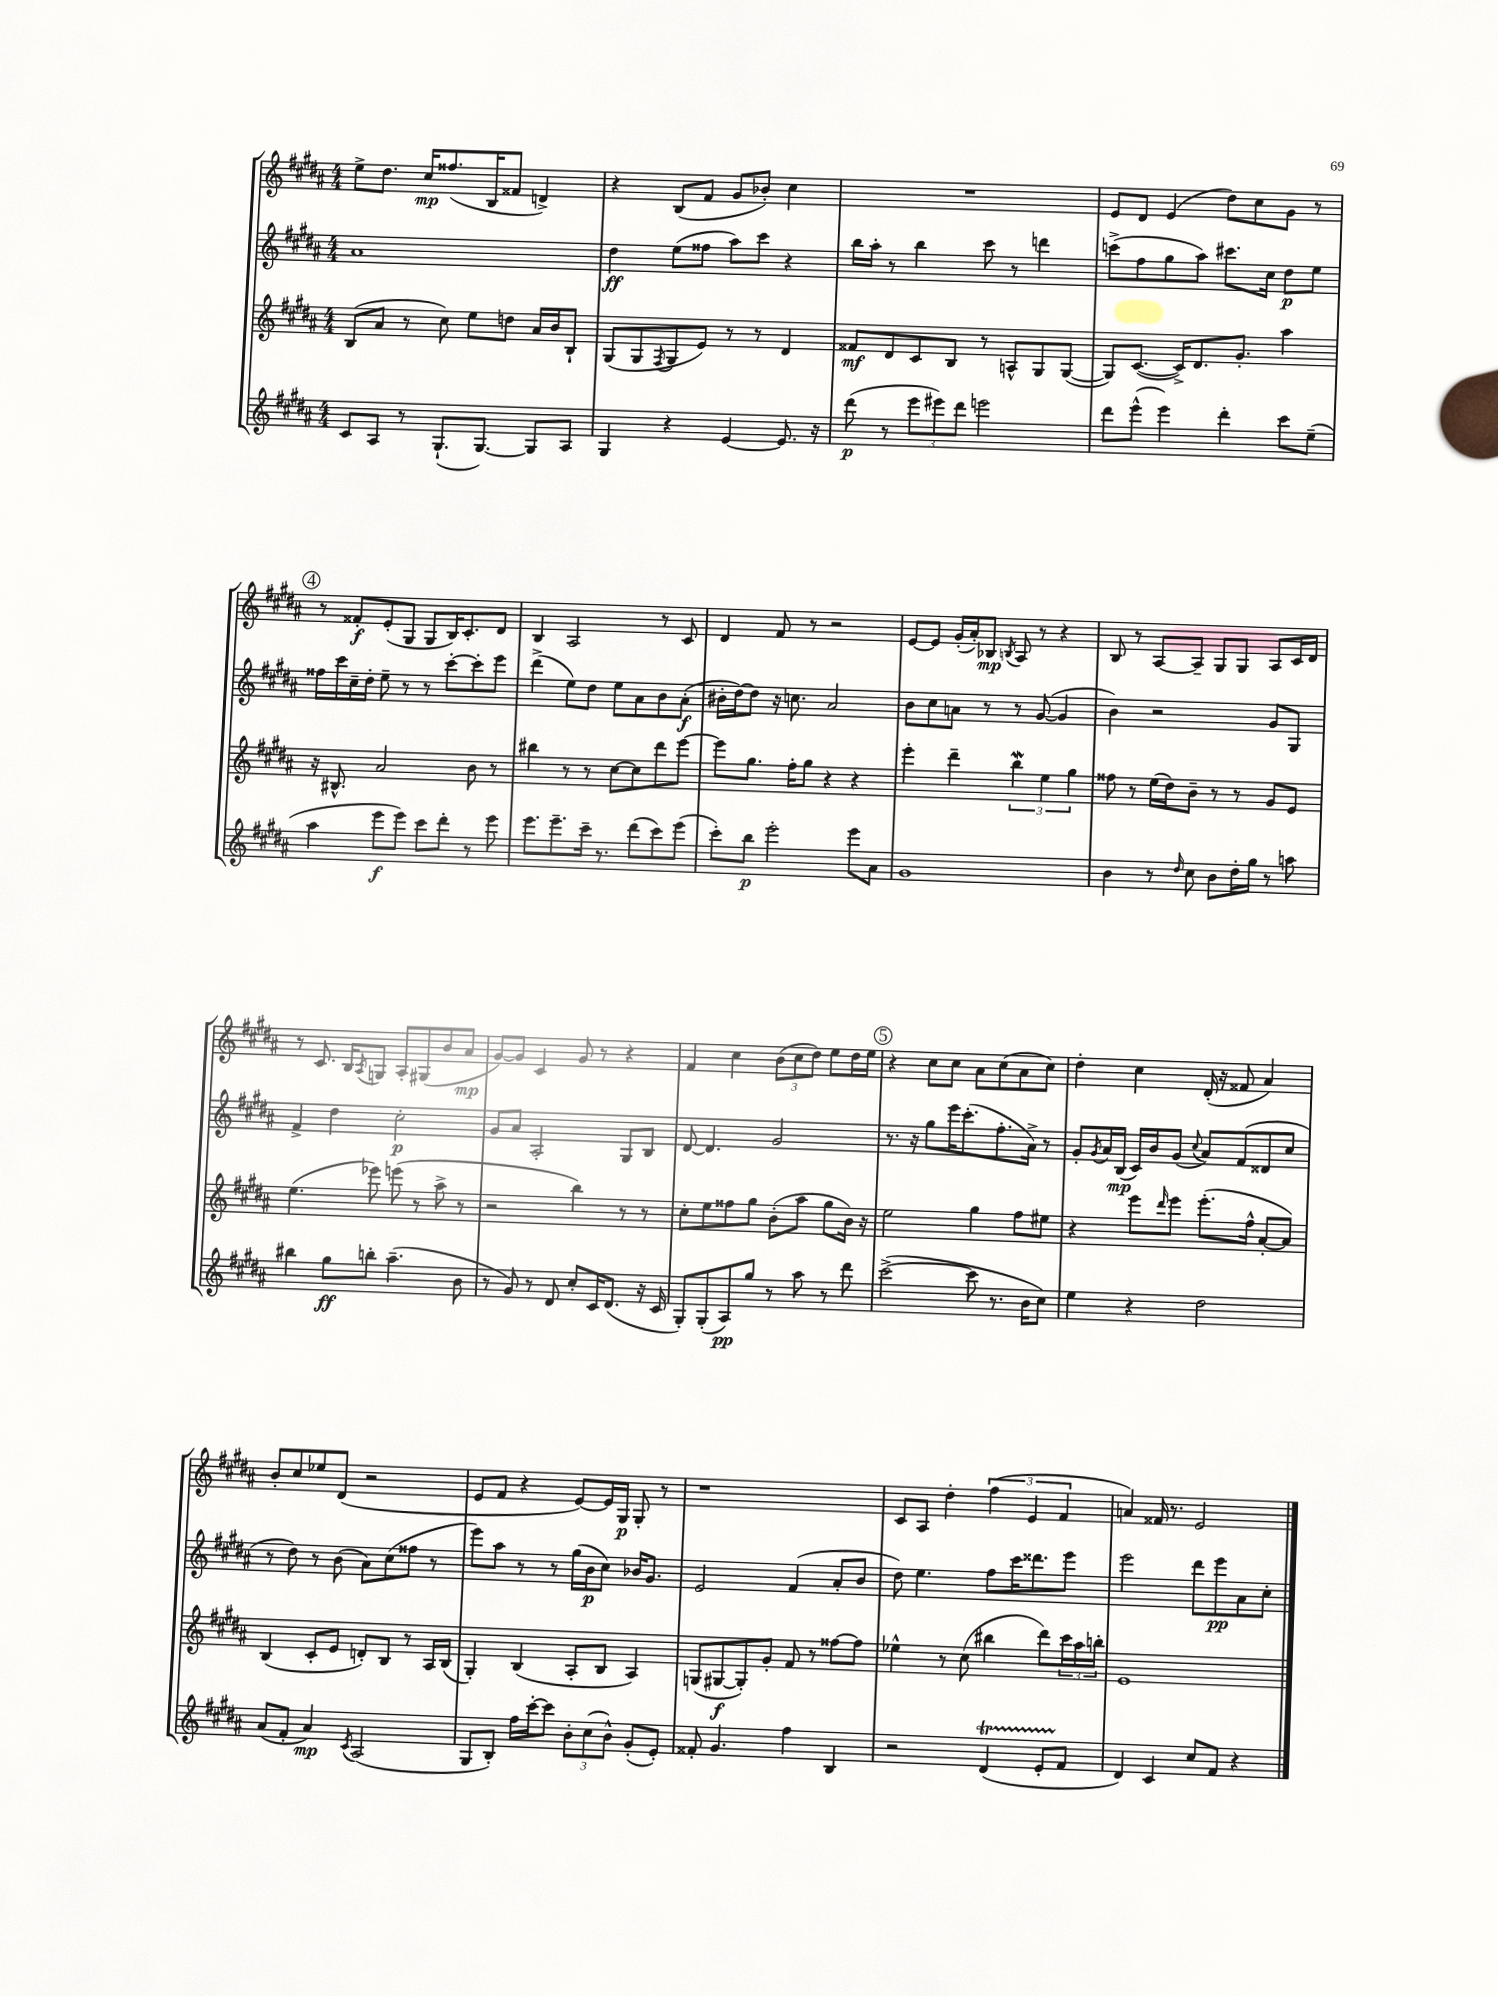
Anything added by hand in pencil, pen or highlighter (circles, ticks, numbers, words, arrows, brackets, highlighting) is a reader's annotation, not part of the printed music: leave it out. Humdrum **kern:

**kern	**kern	**kern	**kern
*staff4	*staff3	*staff2	*staff1
*clefG2	*clefG2	*clefG2	*clefG2
*k[f#c#g#d#a#]	*k[f#c#g#d#a#]	*k[f#c#g#d#a#]	*k[f#c#g#d#a#]
*M4/4	*M4/4	*M4/4	*M4/4
8c#	(8B	1a#	8ee^
8A#	8a#	.	8.dd#
8r	8r	.	.
.	.	.	16cc#
(8.G#`	8cc#)	.	(8.ff##
.	8ee	.	.
[8.G#)	.	.	16B
.	8dd	.	8f##
8G#]	16a#	.	4d^)
.	16b	.	.
8A#	8B`	.	.
=	=	=	=
4G#	(8G#	4dd#	4r
.	8G#	.	.
.	8qF#	.	.
4r	8G#	(8ee	(8B
.	8e)	8ff##	8f#
[4e	8r	8aa#)	8g#
.	8r	8ccc#	8b-')
8.e]	4d#	4r	4cc#
16r	.	.	.
=	=	=	=
(8ddd#	8f##	16bb	1r
.	.	16aa#'	.
8r	8d#	8r	.
12eee	8c#	4bb	.
12eee#)	.	.	.
.	8B	.	.
12ddd#	.	.	.
2eee	8r	8ccc#	.
.	8A^^	8r	.
.	8G#	4ddd	.
.	([8G#	.	.
=	=	=	=
8ddd#	8G#])	(8ccc^	8e
(8eee^^	([8.c#	8ff#	8d#
4eee)	.	8gg#	(4e
.	16c#^])	.	.
.	8.d#	8aa#)	.
4ddd#'	.	8.ccc#	8dd#)
.	8.g#'	.	.
.	.	.	8cc#
.	.	16cc#	.
8ccc#	4aa#	8dd#	8g#
(8ee~	.	8ee	8r
=	=	=	=
4aa#	16r	16ff##	8r
.	8.B#^^	16ccc#	.
.	.	16cc#~	8f##'
.	.	16dd#'	.
8eee	2a#	8ee~	(8e'
8eee)	.	8r	8G#
8ccc#	.	8r	8G#
8ddd#'	.	[8ccc#'	16B)
.	.	.	8.c#'
8r	8b	8ccc#']	.
8eee	8r	8eee	8d#
=	=	=	=
8.eee	4bb#	(4ddd#^	4B
8.eee~	.	.	.
.	8r	8ee)	2A#
16ccc#~	8r	8dd#	.
8.r	.	.	.
.	[8cc#	8ee	.
(8ddd#	8cc#]	8a#	.
8ccc#)	8ddd#	8b	8r
(8eee	[8eee	(8a#'	8c#
=	=	=	=
8ccc#')	8eee]	16b#'	4d#
.	.	[16dd#)	.
8bb	8.gg#	8dd#]	.
2eee'	.	16r	8f#
.	16ff#'	8.cc	.
.	8gg#	.	8r
.	4r	2a#	2r
8eee	4r	.	.
8a#	.	.	.
=	=	=	=
1g#	4eee'	8b	[8e
.	.	8cc#	8e]
.	4ddd#~	8a	(16g#'
.	.	.	16a#')
.	.	8r	8B-
.	.	.	8qB
.	6bb	8r	8A#
.	.	([8g#	8r
.	6ee	.	.
.	.	4g#]	4r
.	6gg#	.	.
=	=	=	=
4b	8ff##	4b)	8B
.	8r	.	8r
8r	(16ee	2r	[8A#
.	16dd#)	.	.
16qqdd#	.	.	.
8cc#	8b~	.	8A#~]
8b	8r	.	8G#
16dd#'	8r	.	8G#
16gg#	.	.	.
8r	8g#	8g#	8A#
8aa	8e	8G#	16c#
.	.	.	16d#
=	=	=	=
4bb#	(4.ee	4f#^	8r
.	.	.	8.c#
8gg#	.	4dd#	.
.	.	.	16B
.	.	.	8qA#
8bb'	8eee-)	.	8G
(4.aa#~	(8eee	2cc#'	8A#'
.	8r	.	(8G#
.	8aa#^	.	8b
8b	8r	.	8a#
=	=	=	=
8r	2r	8g#	[8g#)
8g#)	.	8a#	8g#]
8r	.	2A#'	4c#
8d#	.	.	.
8cc#'	4bb)	.	8g#
16c#	.	.	8r
(8.d#	.	.	.
.	8r	8G#	4r
16r	8r	8B	.
16c#	.	.	.
=	=	=	=
8G#')	8cc#'	[8d#	4f#
(8G#'	8ee	4.d#]	.
8A#)	8ff##	.	4cc#
8gg#	8gg#	.	.
8r	(8b'	2g#	(12b
.	.	.	12cc#
8aa#	8aa#	.	.
.	.	.	12dd#)
8r	8gg#	.	8ee
8ddd#	16b)	.	16dd#
.	16r	.	16ee
=	=	=	=
([2ccc#^	2ee	8.r	4r
.	.	16r	.
.	.	8gg#	8cc#
.	.	16eee	8cc#
.	.	(8.ccc#'	.
8ccc#]	4gg#	.	8a#
8.r	.	8.ff#'	(8cc#
.	8ff#	.	8a#
16b	.	16a#^)	.
8cc#)	8ee#	8r	8cc#)
=	=	=	=
4ee	4r	8g#'	4dd#'
.	.	8qg#	.
.	.	16a#	.
.	.	(16B	.
4r	8eee	16c#)	4cc#
.	.	16b	.
.	16qqddd#	.	.
.	8eee	(8g#	.
.	.	8qqcc#	.
2dd#	(8.eee'	8a#)	(16d#'
.	.	.	16r
.	.	(8f#	8f##
.	16ff#^^	.	.
.	[8a#'	8d##	4a#)
.	8a#])	8cc#	.
=	=	=	=
(8a#	(4B	8r	8b'
8f#'	.	8dd#)	8cc#
4a#)	8c#'	8r	8ee-
.	8e	(8b	(8d#
8qc#	.	.	.
(2A#	8d')	8a#)	2r
.	8B	(8cc#	.
.	8r	8ff##	.
.	16A#	8r	.
.	(16B	.	.
=	=	=	=
8G#	4G#')	8eee)	8e
8B')	.	8aa#	8f#
16ff#	(4B	8r	4r
[16ccc#'	.	.	.
8ccc#]	.	8r	.
12b'	8A#'	(16gg#	[8e)
.	.	16b	.
(12cc#	.	.	.
.	8B	8cc#)	16e]
12b^^)	.	.	.
.	.	.	16G#
(8g#'	4A#)	16b-	8G#'
.	.	8.g#	.
8e')	.	.	8r
=	=	=	=
8f##'	(8G	2e	1r
4.g#	[8G#	.	.
.	8G#'])	.	.
.	8g#'	.	.
4ff#	8f#	(4f#	.
.	8r	.	.
4B	[8ff##	8a#'	.
.	8ff##]	8b	.
=	=	=	=
2r	4ee-^^	8dd#)	8c#
.	.	4.ee	8A#
.	8r	.	4dd#'
.	(8cc#	.	.
(4d#	4bb#	8ff#	(6ff#
.	.	16ccc#	.
.	.	.	6e
.	.	8.ddd##	.
8e'	8ddd#)	.	.
.	.	.	6f#
8f#	24ccc#	8eee	.
.	24aa#	.	.
.	24bb'	.	.
=	=	=	=
4d#)	1e	2eee	4a)
4c#	.	.	16f##
.	.	.	8.r
8cc#	.	8ddd#	2e
8f#	.	8eee	.
4r	.	8a#	.
.	.	8cc#'	.
==	==	==	==
*-	*-	*-	*-
